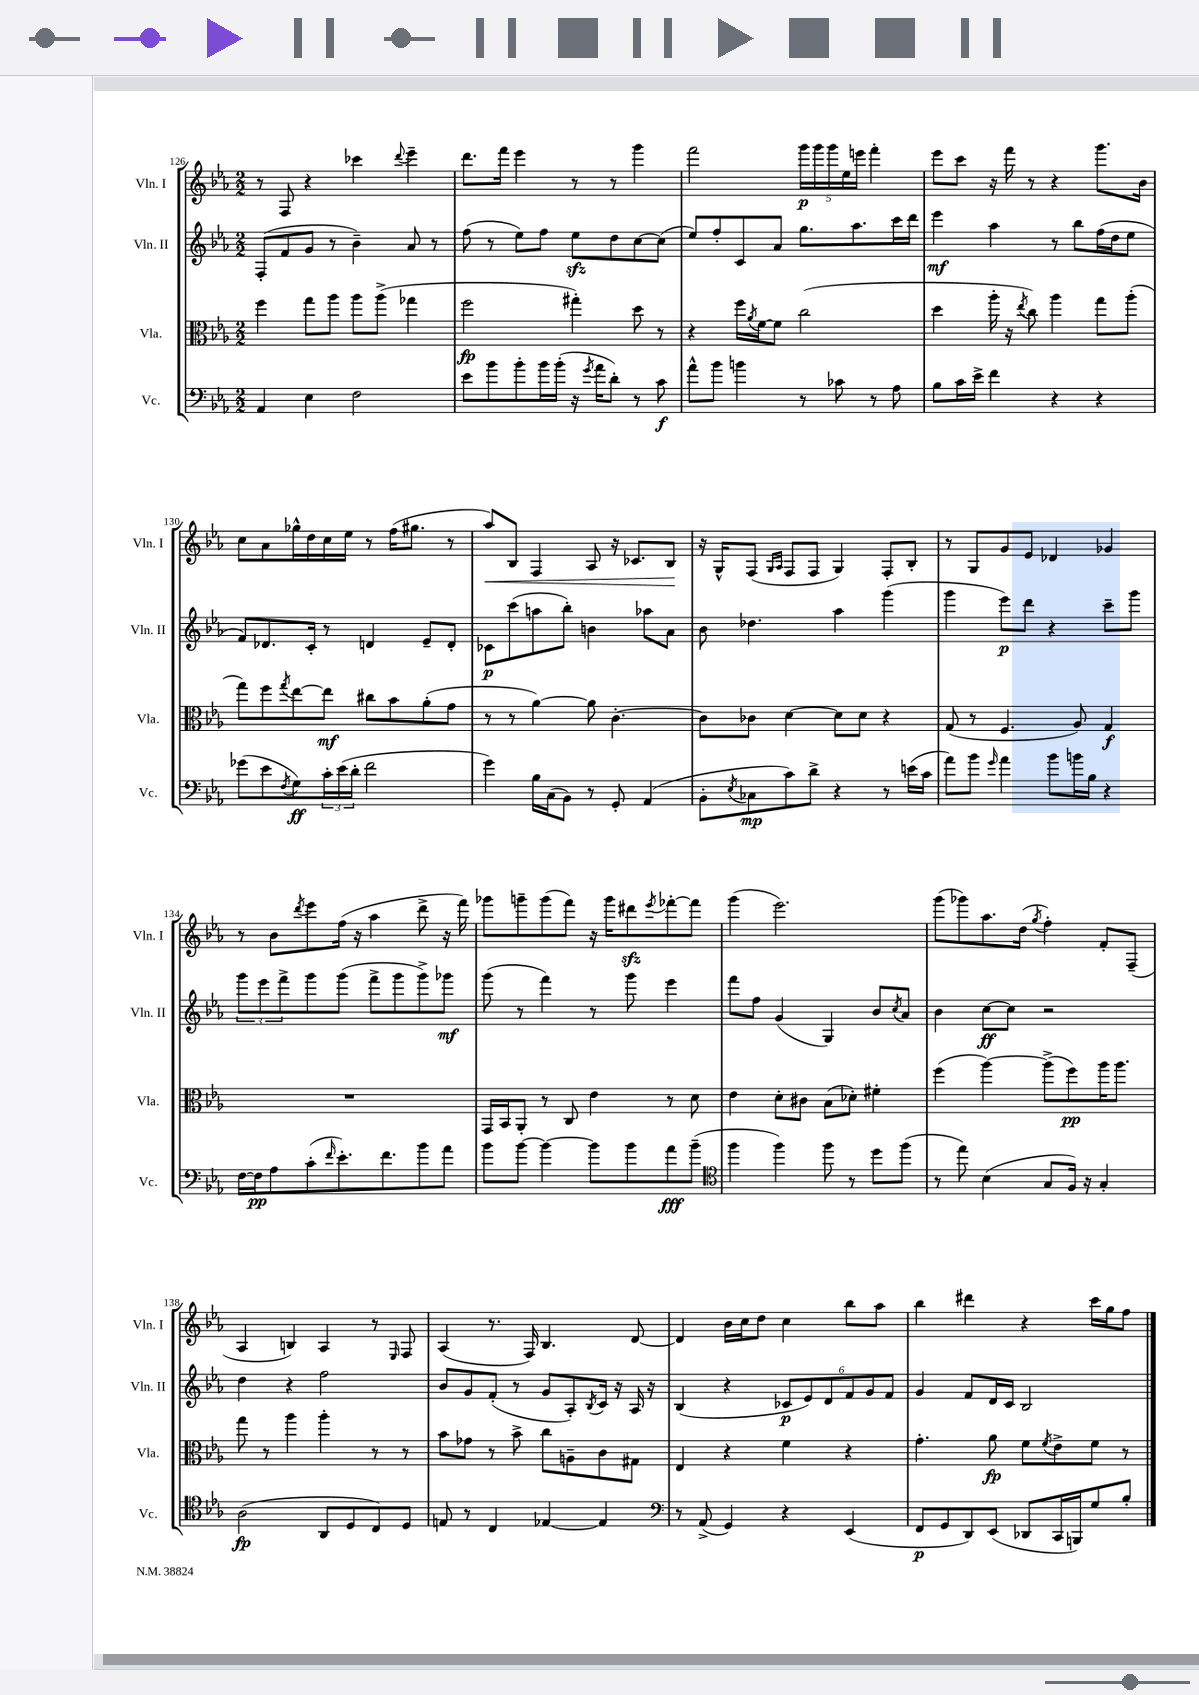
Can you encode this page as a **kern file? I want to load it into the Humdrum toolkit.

**kern	**dynam	**kern	**dynam	**kern	**dynam	**kern	**dynam
*part4	*part4	*part3	*part3	*part2	*part2	*part1	*part1
*staff4	*staff4	*staff3	*staff3	*staff2	*staff2	*staff1	*staff1
*I"Vc.	*	*I"Vla.	*	*I"Vln. II	*	*I"Vln. I	*
*I'Vc.	*	*I'Vla.	*	*I'Vln. II	*	*I'Vln. I	*
*clefF4	*	*clefC3	*	*clefG2	*	*clefG2	*
*k[b-e-a-]	*	*k[b-e-a-]	*	*k[b-e-a-]	*	*k[b-e-a-]	*
*M2/2	*	*M2/2	*	*M2/2	*	*M2/2	*
=126	=126	=126	=126	=126	=126	=126	=126
4AA-/	.	4ff\	.	(8F'/L	.	8r	.
.	.	.	.	8f/	.	8F/	.
4E-\	.	8gg\L	.	8g/J	.	4r	.
.	.	8aa-\J	.	8r	.	.	.
2F\	.	8aa-\L	.	4b-~\)	.	4ccc-X\	.
.	.	(8aa-^\J	.	.	.	.	.
.	.	.	.	.	.	8qqddd/	.
.	.	4gg-X\	.	8a-/	.	4eee-~\	.
.	.	.	.	8r	.	.	.
=127	=127	=127	=127	=127	=127	=127	=127
8e-\L	.	2ff\	fp	(8ff\	.	8.ddd\L	.
8b-\	.	.	.	8r	.	.	.
.	.	.	.	.	.	16fff\Jk	.
8b-'\	.	.	.	8ee-\L)	.	4eee-\	.
16b-\L	.	.	.	8ff\J	.	.	.
(16b-'\JJ	.	.	.	.	.	.	.
16r	.	4gg#X'\)	.	8ee-zz\L	.	8r	.
8qg/	.	.	.	.	.	.	.
16a-\KL	.	.	.	.	.	.	.
8d'\J)	.	.	.	8dd\	.	8r	.
8r	.	8dd\	.	[8cc\	.	4ggg\	.
8c\	f	8r	.	(8cc\J]	.	.	.
=128	=128	=128	=128	=128	=128	=128	=128
8a-^^\L	.	4r	.	8ee-/L)	.	2fff\	.
8b-\J	.	.	.	8ff'/	.	.	.
4bn\	.	16ff\LL	.	8c/	.	.	.
.	.	8qa-/	.	.	.	.	.
.	.	[16f\J	.	.	.	.	.
.	.	8f\J]	.	8a-/J	.	.	.
8r	.	(2cc\	.	8.gg\L	.	20ggg\LL	p
.	.	.	.	.	.	20ggg\	.
.	.	.	.	.	.	20ggg\	.
8c-X\	.	.	.	.	.	.	.
.	.	.	.	.	.	20ee-\	.
.	.	.	.	8.aa-\	.	.	.
.	.	.	.	.	.	20eeen\JJ	.
8r	.	.	.	.	.	4fff'\	.
8A-\	.	.	.	16ccc\L	.	.	.
.	.	.	.	16ddd\JJ	.	.	.
=129	=129	=129	=129	=129	=129	=129	=129
8B-\L	.	4dd\	.	4eee-\	mf	8eee-\L	.
16c\L	.	.	.	.	.	8ccc\J	.
16e-^\JJ	.	.	.	.	.	.	.
4f\	.	16aa-'\	.	4aa-\	.	16r	.
.	.	16r	.	.	.	16fff\	.
.	.	8qee-/	.	.	.	.	.
.	.	8cc\)	.	.	.	8r	.
4r	.	4aa-\	.	8r	.	4r	.
.	.	.	.	8bb-\L	.	.	.
4r	.	8gg\L	.	(16ff\L	.	8.ggg\L	.
.	.	.	.	16dd\J	.	.	.
.	.	(8aa-'\J	.	8ee-\J	.	.	.
.	.	.	.	.	.	16b-\Jk	.
!!LO:LB:g=z
=130	=130	=130	=130	=130	=130	=130	=130
(8g-X\L	.	8gg\L)	.	8f/L)	.	8cc\L	.
8e-\	.	8ff\	.	8.d-X/	.	8a-\	.
8qF/	.	8qgg/	.	.	.	.	.
8G\)	ff	[8ee-\	.	.	.	16gg-X^^\L	.
.	.	.	.	16c'/Jk	.	16dd\	.
24c'\L	.	8ee-\J]	mf	8r	.	16cc\	.
(24e-\	.	.	.	.	.	.	.
.	.	.	.	.	.	16ee-\JJ	.
24d'\JJ	.	.	.	.	.	.	.
2f\	.	8cc#X\L	.	4dn/	.	8r	.
.	.	8b-\	.	.	.	(16ff\KL	.
.	.	.	.	.	.	8.gg#X\J	.
.	.	(8a-'\	.	8e-~/L	.	.	.
.	.	8g\J	.	8d'/J	.	8r	.
=131	=131	=131	=131	=131	=131	=131	=131
!	!	!	!	!	!	!	!LO:HP:b
4g\)	.	8r	.	8c-X\L	p	8aa-/L)	<
.	.	8r	.	(8ccc\	.	8B-/J	.
16B-\LL	.	[4a-\)	.	8aan\	.	4F/	.
(16C\J	.	.	.	.	.	.	.
8BB-\J)	.	.	.	8bb-'\J)	.	.	.
8r	.	8a-\]	.	4bn\	.	8A-/	.
8GG'/	.	[4.c'\	.	.	.	16r	.
.	.	.	.	.	.	8.c-X/L	.
(4AA-/	.	.	.	8aa-X\L	.	.	.
.	.	.	.	8a-\J	.	8B-/J	.
.	.	.	.	.	.	.	[
=132	=132	=132	=132	=132	=132	=132	=132
8BB-'\L	.	8c\L]	.	8b-\	.	16r	.
.	.	.	.	.	.	16G^^/KL	.
8qE-/	.	.	.	.	.	.	.
8C-X\	mp	8c-X\J	.	4.dd-X\	.	(8F/J	.
.	.	.	.	.	.	16qqG/LL	.
.	.	.	.	.	.	16qqA-/JJ	.
8c\)	.	[4d\	.	.	.	8F/L	.
8d^\J	.	.	.	.	.	8F/J	.
4r	.	8d\L]	.	4aa-\	.	4G/)	.
.	.	8d\J	.	.	.	.	.
8r	.	4r	.	(4ggg\	.	8F'/L	.
(16en\LL	.	.	.	.	.	8B-'/J	.
16c\JJ	.	.	.	.	.	.	.
=133	=133	=133	=133	=133	=133	=133	=133
8a-\L)	.	(8G/	.	4ggg\	.	8r	.
8b-\J	.	8r	.	.	.	8G/L	.
16qqg/	.	.	.	.	.	.	.
4a-\	.	4.F/	.	8eee-\L)	p	8g/	.
.	.	.	.	8ddd\J	.	8e-/J	.
8b-\L	.	.	.	4r	.	4d-X/	.
16bn\L	.	8A-/)	.	.	.	.	.
16B-\JJ	.	.	.	.	.	.	.
4r	.	4G/	f	8ccc~\L	.	4g-X/	.
.	.	.	.	8ggg\J	.	.	.
!!LO:LB:g=z
=134	=134	=134	=134	=134	=134	=134	=134
[16F\LL	.	1r	.	12ggg\L	.	8r	.
16F\J]	pp	.	.	.	.	.	.
.	.	.	.	12eee-\	.	.	.
8A-\	.	.	.	.	.	8b-\L	.
.	.	.	.	12fff^\	.	.	.
.	.	.	.	.	.	8qddd/	.
(8c'\	.	.	.	8ggg\	.	8eee-\	.
16qqf/	.	.	.	.	.	.	.
8.e-'\)	.	.	.	(8ggg\J	.	(16ff\Jk	.
.	.	.	.	.	.	16r	.
.	.	.	.	8fff^\L	.	4aa-\	.
8.f\	.	.	.	.	.	.	.
.	.	.	.	8ggg\	.	.	.
8b-\	.	.	.	8ggg^\)	.	8ddd^\	.
8a-\J	.	.	.	8ggg-X\J	mf	16r	.
.	.	.	.	.	.	16fff\)	.
=135	=135	=135	=135	=135	=135	=135	=135
8b-\L	.	16GG/LL	.	(8ggg\	.	8ggg-X\L	.
.	.	16BB-/J	.	.	.	.	.
[8b-\J	.	8AA-'/J	.	8r	.	8gggn~\	.
4b-\_	.	8r	.	4fff\)	.	(8ggg\	.
.	.	8C/	.	.	.	8fff\J)	.
8b-\L]	.	4e-\	.	8r	.	16r	.
.	.	.	.	.	.	16ggg\KL	.
8b-\	.	.	.	8ggg\	.	8ddd#Xzz\	.
.	.	.	.	.	.	8qeee-/	.
8a-\	fff	8r	.	4eee-\	.	[8fff-X'\	.
(8b-~\J	.	8d\	.	.	.	8fff-\J]	.
=136	=136	=136	=136	=136	=136	=136	=136
*clefC4	*	*	*	*	*	*	*
4ff\	.	4e-\	.	8fff\L	.	(4ggg\	.
.	.	.	.	8ff\J	.	.	.
4ff\)	.	8d'\L	.	(4g/	.	2.eee-\)	.
.	.	8c#X\J	.	.	.	.	.
8ff\	.	(8B-\L	.	4G/)	.	.	.
8r	.	8d-X'\J)	.	.	.	.	.
8dd\L	.	4f#X'\	.	8b-/L	.	.	.
.	.	.	.	8qcc/	.	.	.
(8ff\J	.	.	.	8a-/J	.	.	.
=137	=137	=137	=137	=137	=137	=137	=137
8r	.	(4ff\	.	4b-\	.	(8ggg\L	.
8ee-\)	.	.	.	.	.	8ggg-X\)	.
(4B-\	.	[4aa-\)	.	[8cc\L	ff	8.aa-\	.
.	.	.	.	8cc\J]	.	.	.
.	.	.	.	.	.	(16dd\Jk	.
.	.	.	.	.	.	8qgg/	.
8G/L	.	(8aa-^\L]	.	2r	.	4ff'\)	.
16F/Jk)	.	8ff\)	pp	.	.	.	.
16r	.	.	.	.	.	.	.
4G'/	.	16aa-\K	.	.	.	8f'/L	.
.	.	8.aa-\J	.	.	.	.	.
.	.	.	.	.	.	(8F~/J	.
!!LO:LB:g=z
=138	=138	=138	=138	=138	=138	=138	=138
(2A-\	fp	8gg\	.	4dd\	.	4A-/	.
.	.	8r	.	.	.	.	.
.	.	4aa-\	.	4r	.	4Bn/)	.
8AA-/L	.	4aa-'\	.	2ff\	.	4A-/	.
8D/	.	.	.	.	.	.	.
8C/)	.	8r	.	.	.	8r	.
.	.	.	.	.	.	16qqE-/	.
8D/J	.	8r	.	.	.	8F/	.
=139	=139	=139	=139	=139	=139	=139	=139
8En/	.	8b-\L	.	8b-/L	.	(4A-/	.
8r	.	8g-X\J	.	8g/	.	.	.
4C/	.	8r	.	(8f'/J	.	8.r	.
.	.	8b-^\	.	8r	.	.	.
.	.	.	.	.	.	16F/)	.
[4E-X/	.	8cc\L	.	8g/L	.	4.B-/	.
.	.	8An~\	.	8A-'/)	.	.	.
.	.	.	.	8qB-/	.	.	.
4E-/]	.	8c\	.	16c/Jk	.	.	.
.	.	.	.	16r	.	.	.
.	.	8G#X\J	.	16A-/	.	[8d/	.
.	.	.	.	16r	.	.	.
=140	=140	=140	=140	=140	=140	=140	=140
*clefF4	*	*	*	*	*	*	*
8r	.	4E-/	.	(4B-/	.	4d/]	.
(8AA-^/	.	.	.	.	.	.	.
4GG/)	.	4r	.	4r	.	16b-\LL	.
.	.	.	.	.	.	16cc\J	.
.	.	.	.	.	.	8dd\J	.
4r	.	4f\	.	12c-X/L	p	4cc\	.
.	.	.	.	12e-/)	.	.	.
.	.	.	.	12d/	.	.	.
(4EE-/	.	4r	.	12f/	.	8bb-\L	.
.	.	.	.	12g/	.	.	.
.	.	.	.	.	.	8aa-\J	.
.	.	.	.	12f/J	.	.	.
=141	=141	=141	=141	=141	=141	=141	=141
8FF/L	p	4.g'\	.	4g/	.	4bb-\	.
8GG/	.	.	.	.	.	.	.
8DD/)	.	.	.	8f/L	.	4ddd#X\	.
(8EE-/J	.	8a-\	fp	16d/L	.	.	.
.	.	.	.	16c/JJ	.	.	.
8DD-X/L	.	8f\L	.	2B-/	.	4r	.
.	.	8qf/	.	.	.	.	.
16CC/L	.	8e-^\	.	.	.	.	.
16BBBn/J)	.	.	.	.	.	.	.
8G/	.	8f\J	.	.	.	16ccc\LL	.
.	.	.	.	.	.	16gg\J	.
8B-'/J	.	8r	.	.	.	8ff\J	.
==	==	==	==	==	==	==	==
*-	*-	*-	*-	*-	*-	*-	*-
